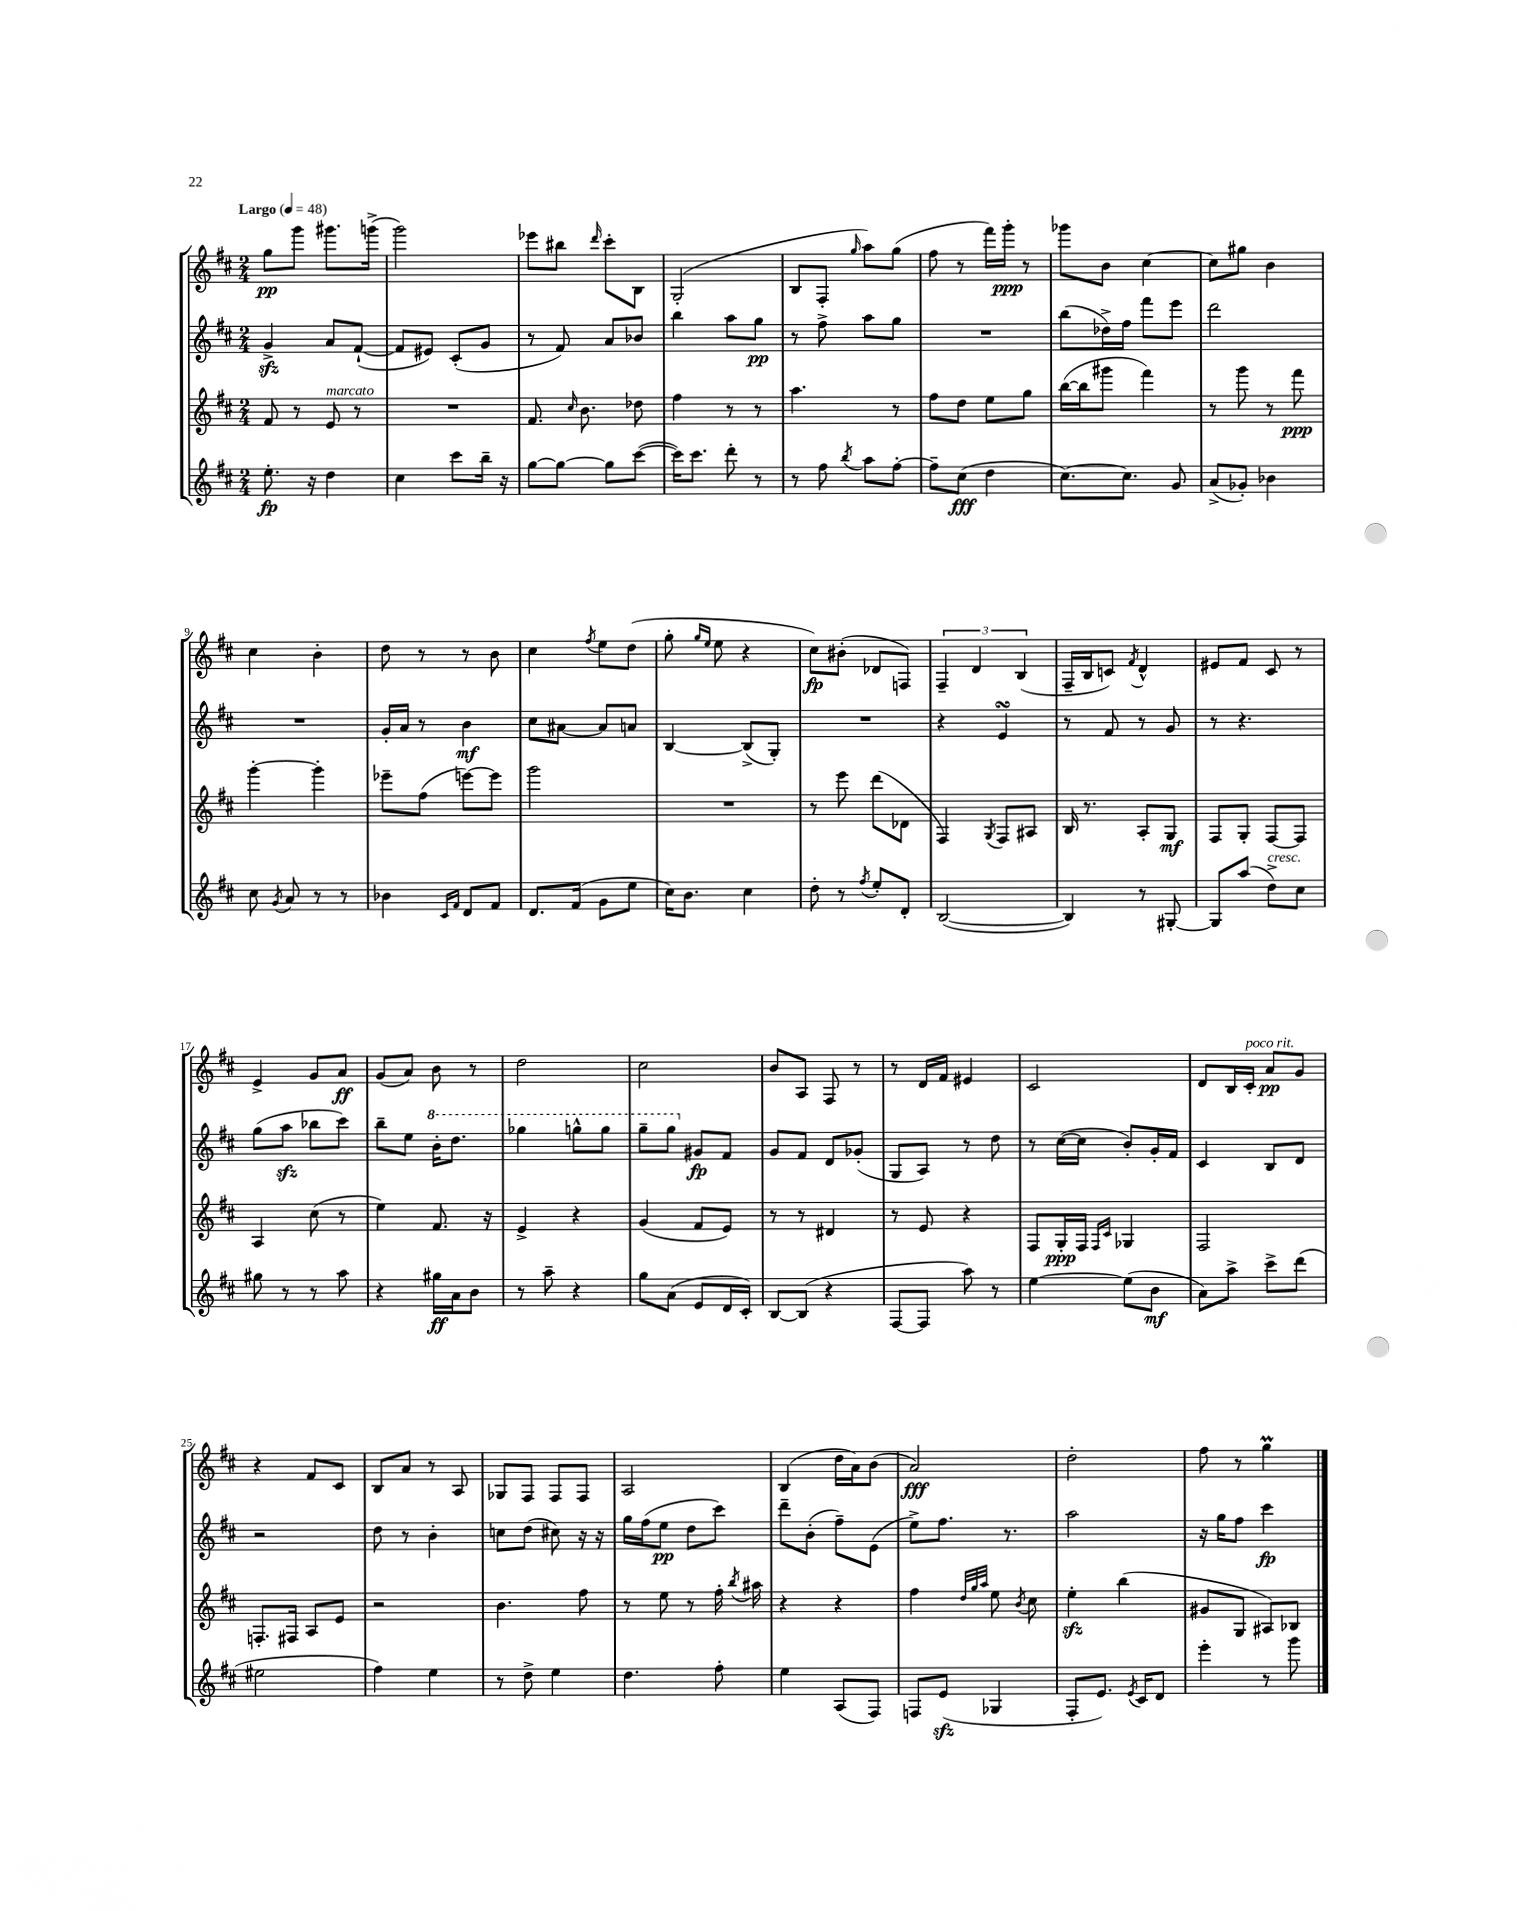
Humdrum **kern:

**kern	**dynam	**kern	**dynam	**kern	**dynam	**kern	**dynam
*part4	*part4	*part3	*part3	*part2	*part2	*part1	*part1
*staff4	*staff4	*staff3	*staff3	*staff2	*staff2	*staff1	*staff1
*clefG2	*	*clefG2	*	*clefG2	*	*clefG2	*
*k[f#c#]	*	*k[f#c#]	*	*k[f#c#]	*	*k[f#c#]	*
*M2/4	*	*M2/4	*	*M2/4	*	*M2/4	*
*MM48	*	*MM48	*	*MM48	*	*MM48	*
=1	=1	=1	=1	=1	=1	=1	=1
!	!	!	!	!	!	!LO:TX:a:B:t=Largo	!
8.ee'\	fp	8f#/	.	4gzz^/	.	8gg\L	pp
.	.	8r	.	.	.	8ggg\J	.
16r	.	.	.	.	.	.	.
!	!	!LO:TX:a:i:t=marcato	!	!	!	!	!
4dd\	.	8e/	.	8a/L	.	8.ggg#X\L	.
.	.	8r	.	([8f#`/J	.	.	.
.	.	.	.	.	.	(16gggn^\Jk	.
=2	=2	=2	=2	=2	=2	=2	=2
4cc#\	.	2r	.	8f#/L]	.	2ggg\)	.
.	.	.	.	8e#X/J)	.	.	.
8ccc#\L	.	.	.	(8c#'/L	.	.	.
16bb~\Jk	.	.	.	8g/J	.	.	.
16r	.	.	.	.	.	.	.
=3	=3	=3	=3	=3	=3	=3	=3
[8gg\L	.	8.f#/	.	8r	.	8eee-X\L	.
8gg\J_	.	.	.	8f#/)	.	8bb#X\J	.
.	.	16qqcc#/	.	.	.	.	.
.	.	8.b\	.	.	.	.	.
.	.	.	.	.	.	16qqddd/	.
8gg\L]	.	.	.	8a/L	.	8ccc#'\L	.
([8ccc#\J	.	8dd-X\	.	8b-X/J	.	8B\J	.
=4	=4	=4	=4	=4	=4	=4	=4
16ccc#\KL])	.	4ff#\	.	4bb\	.	(2G'/	.
8.ccc#\J	.	.	.	.	.	.	.
8ddd'\	.	8r	.	8aa\L	.	.	.
8r	.	8r	.	8gg\J	pp	.	.
=5	=5	=5	=5	=5	=5	=5	=5
8r	.	4.aa\	.	8r	.	8B/L	.
8ff#\	.	.	.	8ff#^\	.	8F#'/J	.
8qbb/	.	.	.	.	.	16qqgg/	.
8aa\L	.	.	.	8aa\L	.	8aa\L)	.
[8ff#'\J	.	8r	.	8gg\J	.	(8gg\J	.
=6	=6	=6	=6	=6	=6	=6	=6
8ff#~\L]	.	8ff#\L	.	2r	.	8ff#\	.
(8cc#\J	fff	8dd\J	.	.	.	8r	.
4dd\	.	8ee\L	.	.	.	16fff#\LL)	.
.	.	.	.	.	.	16ggg'\JJ	ppp
.	.	8gg\J	.	.	.	8r	.
=7	=7	=7	=7	=7	=7	=7	=7
[8.cc#\L)	.	([16bb\LL	.	(8bb\L	.	8ggg-X\L	.
.	.	16bb\J]	.	.	.	.	.
.	.	8ggg#X\J	.	16dd-X^\L)	.	8b\J	.
8.cc#\J]	.	.	.	16ff#\JJ	.	.	.
.	.	4fff#\)	.	8fff#\L	.	[4cc#\	.
8g/	.	.	.	8eee\J	.	.	.
=8	=8	=8	=8	=8	=8	=8	=8
(8a^/L	.	8r	.	2ddd\	.	8cc#\L]	.
8g-X'/J)	.	8ggg\	.	.	.	8gg#X\J	.
4b-X\	.	8r	.	.	.	4b\	.
.	.	8fff#\	ppp	.	.	.	.
!!LO:LB:g=z
=9	=9	=9	=9	=9	=9	=9	=9
8cc#\	.	[4ggg'\	.	2r	.	4cc#\	.
8qg/	.	.	.	.	.	.	.
8a/	.	.	.	.	.	.	.
8r	.	4ggg'\]	.	.	.	4b'\	.
8r	.	.	.	.	.	.	.
=10	=10	=10	=10	=10	=10	=10	=10
4b-X\	.	8eee-X~\L	.	16g'/LL	.	8dd\	.
.	.	.	.	16a/JJ	.	.	.
.	.	(8ff#\J	.	8r	.	8r	.
16qqc#/LL	.	.	.	.	.	.	.
16qqf#/JJ	.	.	.	.	.	.	.
8d/L	.	[8eeen\L)	.	4b\	mf	8r	.
8f#/J	.	8eee\J]	.	.	.	8b\	.
=11	=11	=11	=11	=11	=11	=11	=11
8.d/L	.	2ggg\	.	8cc#\L	.	4cc#\	.
.	.	.	.	[8a#X\J	.	.	.
(16f#/Jk	.	.	.	.	.	.	.
.	.	.	.	.	.	8qff#/	.
8g\L	.	.	.	8a#/L]	.	8ee\L	.
8ee\J	.	.	.	8an/J	.	(8dd\J	.
=12	=12	=12	=12	=12	=12	=12	=12
16cc#\KL)	.	2r	.	[4B/	.	8gg'\	.
8.b\J	.	.	.	.	.	.	.
.	.	.	.	.	.	16qqgg/LL	.
.	.	.	.	.	.	16qqee/JJ	.
.	.	.	.	.	.	8ee\	.
4cc#\	.	.	.	(8B^/L]	.	4r	.
.	.	.	.	8G'/J)	.	.	.
=13	=13	=13	=13	=13	=13	=13	=13
8dd'\	.	8r	.	2r	.	8cc#\L)	fp
8r	.	8eee\	.	.	.	(8b#X'\J	.
8qff#/	.	.	.	.	.	.	.
8ee'/L	.	(8ddd\L	.	.	.	8d-X/L	.
8d'/J	.	8d-X\J	.	.	.	8Fn/J)	.
=14	=14	=14	=14	=14	=14	=14	=14
([2B/	.	4F#/)	.	4r	.	6F#~/	.
.	.	.	.	.	.	6d/	.
.	.	8qG/	.	.	.	.	.
.	.	8F#/L	.	4esSSS/	.	.	.
.	.	.	.	.	.	(6B/	.
.	.	8A#X/J	.	.	.	.	.
=15	=15	=15	=15	=15	=15	=15	=15
4B/])	.	16B/	.	8r	.	16F#~/LL	.
.	.	8.r	.	.	.	16B/J	.
.	.	.	.	8f#/	.	8cn/J)	.
.	.	.	.	.	.	8qf#/	.
8r	.	8A'/L	.	8r	.	4d^^/	.
[8G#X'/	.	8G/J	mf	8g/	.	.	.
=16	=16	=16	=16	=16	=16	=16	=16
8G#/L]	.	8F#/L	.	8r	.	8e#X/L	.
(8aa/J	.	8G'/J	.	4.r	.	8f#/J	.
!LO:TX:a:i:t=cresc.	!	!	!	!	!	!	!
8dd^\L)	.	[8F#/L	.	.	.	8c#/	.
8cc#\J	.	8F#/J]	.	.	.	8r	.
!!LO:LB:g=z
=17	=17	=17	=17	=17	=17	=17	=17
8gg#X\	.	4A/	.	(8gg\L	.	4e^/	.
8r	.	.	.	8aazz\J	.	.	.
8r	.	(8cc#\	.	8bb-X\L	.	8g/L	.
8aa\	.	8r	.	8ccc#\J)	.	8a/J	ff
=18	=18	=18	=18	=18	=18	=18	=18
4r	.	4ee\)	.	8bb~\L	.	(8g/L	.
.	.	.	.	8ee\J	.	8a/J)	.
*	*	*	*	*8va	*	*	*
16gg#X\LL	ff	8.f#/	.	16bb'\KL	.	8b\	.
16a\J	.	.	.	8.ddd\J	.	.	.
8b\J	.	.	.	.	.	8r	.
.	.	16r	.	.	.	.	.
=19	=19	=19	=19	=19	=19	=19	=19
8r	.	4e^/	.	4ggg-X\	.	2dd\	.
8aa~\	.	.	.	.	.	.	.
4r	.	4r	.	8gggn^^\L	.	.	.
.	.	.	.	8ggg\J	.	.	.
=20	=20	=20	=20	=20	=20	=20	=20
8gg\L	.	(4g/	.	8ggg~\L	.	2cc#\	.
(8a\J	.	.	.	8ggg\J	.	.	.
*	*	*	*	*X8va	*	*	*
8e/L	.	8f#/L	.	8g#X/L	fp	.	.
16d/L	.	8e/J)	.	8f#/J	.	.	.
16c#'/JJ)	.	.	.	.	.	.	.
=21	=21	=21	=21	=21	=21	=21	=21
[8B/L	.	8r	.	8g/L	.	8b/L	.
(8B/J]	.	8r	.	8f#/J	.	8A/J	.
4r	.	4d#X/	.	8d/L	.	8F#/	.
.	.	.	.	(8g-X'/J	.	8r	.
=22	=22	=22	=22	=22	=22	=22	=22
[8F#/L	.	8r	.	8G/L	.	8r	.
8F#/J]	.	8e/	.	8A/J)	.	16d/LL	.
.	.	.	.	.	.	16f#/JJ	.
8aa\)	.	4r	.	8r	.	4e#X/	.
8r	.	.	.	8dd\	.	.	.
=23	=23	=23	=23	=23	=23	=23	=23
[4ee\	.	8F#/L	.	8r	.	2c#/	.
.	.	16G'/L	ppp	([16cc#\LL	.	.	.
.	.	16F#/JJ	.	16cc#\JJ]	.	.	.
.	.	16qqF#/LL	.	.	.	.	.
.	.	16qqc#/JJ	.	.	.	.	.
(8ee\L]	.	4G-X/	.	8b'/L)	.	.	.
8b\J	mf	.	.	16g'/L	.	.	.
.	.	.	.	16f#/JJ	.	.	.
=24	=24	=24	=24	=24	=24	=24	=24
8a\L)	.	2F#/	.	4c#/	.	8d/L	.
8aa^\J	.	.	.	.	.	16B/L	.
!	!	!	!	!	!	!LO:TX:a:i:t=poco rit.	!
.	.	.	.	.	.	16c#'/JJ	.
8ccc#^\L	.	.	.	8B/L	.	8a/L	pp
(8ddd\J	.	.	.	8d/J	.	8g/J	.
!!LO:LB:g=z
=25	=25	=25	=25	=25	=25	=25	=25
2ee#X\	.	8.Fn'/L	.	2r	.	4r	.
.	.	16F#X/Jk	.	.	.	.	.
.	.	8A/L	.	.	.	8f#/L	.
.	.	8e/J	.	.	.	8c#/J	.
=26	=26	=26	=26	=26	=26	=26	=26
4ff#\)	.	2r	.	8dd\	.	8B/L	.
.	.	.	.	8r	.	8a/J	.
4ee\	.	.	.	4b'\	.	8r	.
.	.	.	.	.	.	8A/	.
=27	=27	=27	=27	=27	=27	=27	=27
8r	.	4.b\	.	8ccn\L	.	8G-X/L	.
8dd^\	.	.	.	(8dd\J	.	8F#/J	.
4ee\	.	.	.	8cc#X\)	.	8F#/L	.
.	.	8ff#\	.	16r	.	8F#/J	.
.	.	.	.	16r	.	.	.
=28	=28	=28	=28	=28	=28	=28	=28
4.dd\	.	8r	.	16gg\LL	.	2A/	.
.	.	.	.	(16ff#\J	.	.	.
.	.	8ee\	.	8ee\J	pp	.	.
.	.	8r	.	8dd\L	.	.	.
8ff#'\	.	16ff#'\	.	8ccc#\J)	.	.	.
.	.	8qbb/	.	.	.	.	.
.	.	16aa#X\	.	.	.	.	.
=29	=29	=29	=29	=29	=29	=29	=29
4ee\	.	4r	.	8ddd~\L	.	(4B/	.
.	.	.	.	(8b'\J	.	.	.
(8A/L	.	4r	.	8ff#~\L)	.	16dd\LL	.
.	.	.	.	.	.	16a\J)	.
8F#/J)	.	.	.	(8e\J	.	(8b\J	.
=30	=30	=30	=30	=30	=30	=30	=30
8Fn/L	.	4ff#\	.	8ee^\L)	.	2a/)	fff
(8ezz/J	.	.	.	8.ff#\J	.	.	.
.	.	32qqdd/LLL	.	.	.	.	.
.	.	32qqgg/	.	.	.	.	.
.	.	32qqaa/JJJ	.	.	.	.	.
4G-X/	.	8ee\	.	.	.	.	.
.	.	.	.	8.r	.	.	.
.	.	8qb/	.	.	.	.	.
.	.	8cc#\	.	.	.	.	.
=31	=31	=31	=31	=31	=31	=31	=31
8F#'/L	.	4eezz'\	.	2aa\	.	2dd'\	.
8.e/J)	.	.	.	.	.	.	.
.	.	(4bb\	.	.	.	.	.
8qe/	.	.	.	.	.	.	.
16c#/KL	.	.	.	.	.	.	.
8d/J	.	.	.	.	.	.	.
=32	=32	=32	=32	=32	=32	=32	=32
4eee'\	.	8g#X/L	.	16r	.	8ff#\	.
.	.	.	.	16gg\KL	.	.	.
.	.	8G/J	.	8ff#\J	.	8r	.
8r	.	8A#X/L)	.	4ccc#\	fp	4ggM\	.
8ggg\	.	8B-X/J	.	.	.	.	.
==	==	==	==	==	==	==	==
*-	*-	*-	*-	*-	*-	*-	*-
